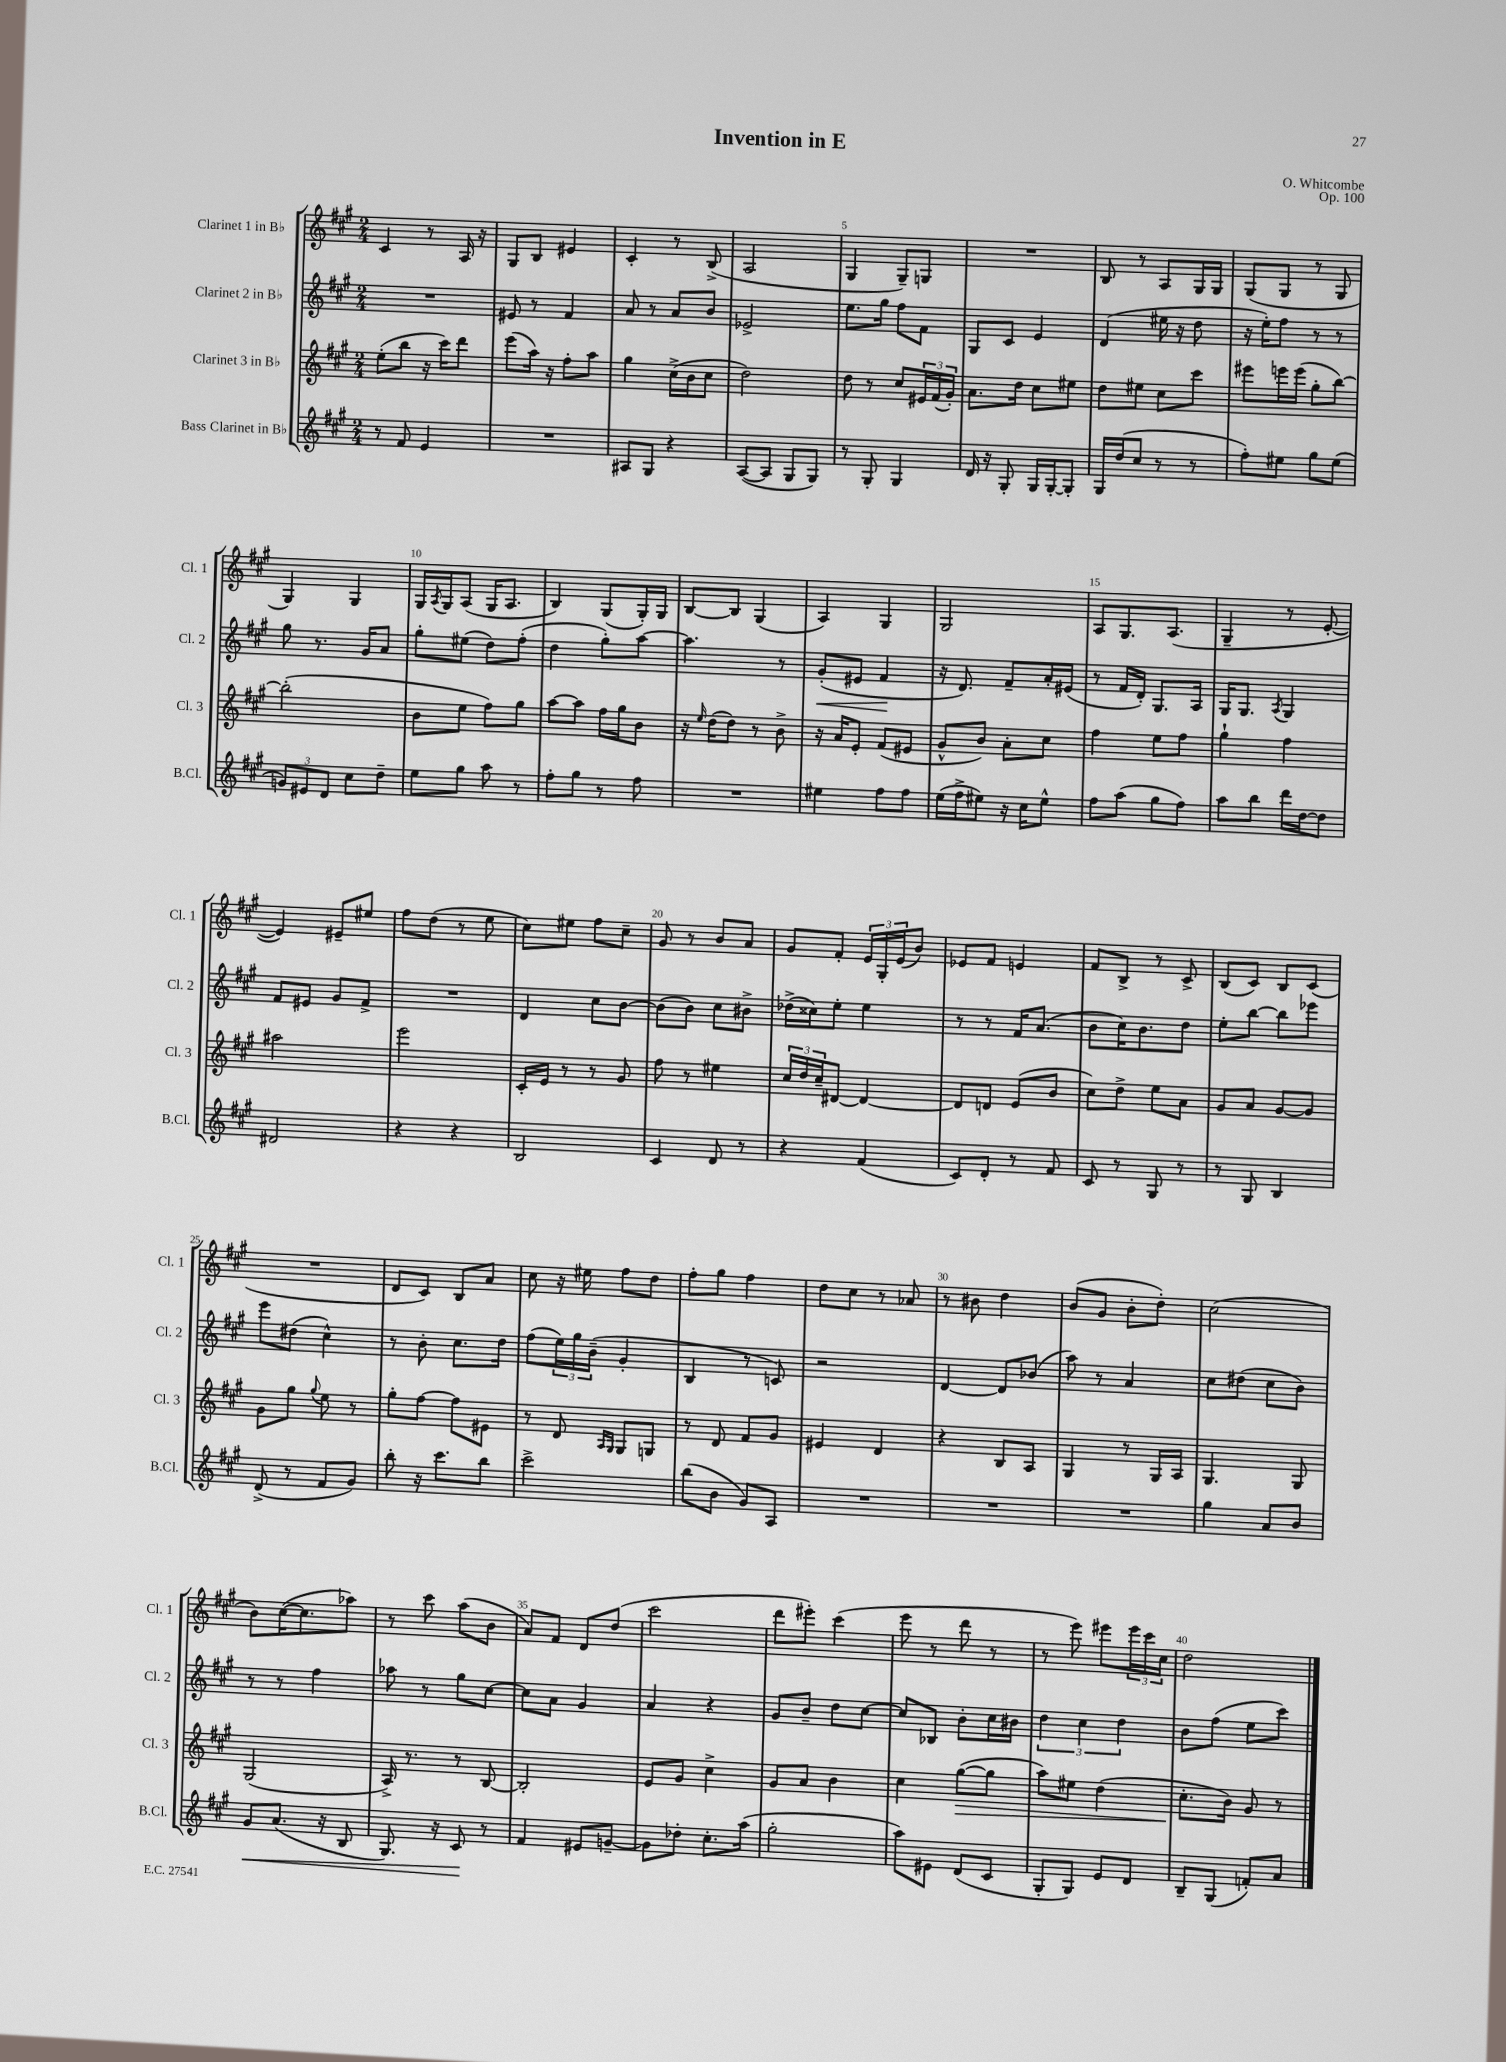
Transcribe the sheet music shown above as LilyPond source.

\header { title = "Invention in E" composer = "O. Whitcombe" opus = "Op. 100" }
<<
\new StaffGroup <<
\new Staff = "s0" \with { instrumentName = "Clarinet 1 in Bb" shortInstrumentName = "Cl. 1" } {
    \clef treble \key a \major \numericTimeSignature \time 2/4
    cis'4 r8 a16 r16 |
    gis8 b8 eis'4 |
    cis'4-. r8 b8->( |
    a2 |
    gis4 gis8--) g8 |
    R2 |
    b8 r8 a8 gis16 gis16 |
    gis8( gis8 r8 gis8 |
    gis4) gis4 |
    gis16 \acciaccatura { a8 } gis16 a8( gis16 a8. |
    b4) gis8( gis16-.) gis16 |
    b8~ b8 gis4( |
    a4) gis4 |
    gis2 |
    a8 gis8. a8.( |
    gis4-- r8 e'8~-. |
    e'4) eis'8-- eis''8 |
    fis''8 d''8( r8 e''8 |
    cis''8) eis''8 fis''8 cis''8-- |
    gis'8 r8 b'8 a'8 |
    gis'8 fis'8-. \tuplet 3/2 { e'16 gis16-. e'16( } b'8) |
    ees'8 fis'8 e'4 |
    fis'8 b8-> r8 cis'8-> |
    b8( cis'8) b8 cis'8( |
    R2 |
    d'8 cis'8) b8 a'8 |
    cis''8 r16 eis''16 fis''8 d''8 |
    fis''8-. gis''8 fis''4 |
    d''8 cis''8 r8 aes'8 |
    r8 bis'8 d''4 |
    b'8( gis'8 b'8-. d''8-.) |
    cis''2( |
    b'8) cis''16~( cis''8. aes''8) |
    r8 cis'''8 a''8( b'8 |
    a'8) fis'8 d'8 d''8( |
    cis'''2 |
    d'''8 eis'''8-.) cis'''4( |
    e'''8 r8 d'''8 r8 |
    r8 e'''8) eis'''8 \tuplet 3/2 { eis'''16 cis'''16 cis''16 } |
    d''2 \bar "|." |
}
\new Staff = "s1" \with { instrumentName = "Clarinet 2 in Bb" shortInstrumentName = "Cl. 2" } {
    \clef treble \key a \major \numericTimeSignature \time 2/4
    R2 |
    eis'8 r8 fis'4 |
    a'8 r8 a'8 b'8 |
    ees'2-> |
    e''8. gis''16 fis''8 fis'8 |
    gis8 cis'8 e'4 |
    d'4( eis''16 r16 d''8 |
    r16 e''16-.) fis''8 r8 r8 |
    gis''8 r8. gis'16 a'8 |
    gis''8-. eis''8( d''8) fis''8-.( |
    d''4 gis''8-.) a''8~ |
    a''4. r8 |
    gis'8-.\<( eis'8 fis'4\! |
    r16 d'8.) fis'8-- a'16-. eis'16( |
    r8 fis'16 d'16-.) gis8. a16 |
    gis16 gis8. \acciaccatura { a8 } gis4 |
    fis'8 eis'8 gis'8 fis'8-> |
    R2 |
    d'4 cis''8 b'8~ |
    b'8( b'8) cis''8 bis'8-> |
    des''16->( cisis''16) e''8-. e''4 |
    r8 r8 fis'16 a'8.( |
    b'8 cis''16) b'8. d''8 |
    e''8-. b''8~ b''8 ees'''8 |
    e'''8 dis''8( cis''4-^) |
    r8 b'8-. cis''8. d''16 |
    fis''8( \tuplet 3/2 { e''16) gis''16 b'16--( } gis'4-. |
    b4 r8 c'8) |
    r2 |
    d'4~ d'8 bes'8( |
    a''8) r8 a'4 |
    cis''8 dis''8( cis''8 b'8) |
    r8 r8 fis''4 |
    aes''8 r8 gis''8 cis''8~ |
    cis''8 a'8 gis'4 |
    a'4 r4 |
    gis'8 b'8-- d''8 cis''8~ |
    cis''8 bes8 b'8-. cis''16 bis'16 |
    \tuplet 3/2 { d''4 cis''4 d''4 } |
    b'8 fis''8( e''8 cis'''8) \bar "|." |
}
\new Staff = "s2" \with { instrumentName = "Clarinet 3 in Bb" shortInstrumentName = "Cl. 3" } {
    \clef treble \key a \major \numericTimeSignature \time 2/4
    e''8-.( b''8 r16 cis'''16) d'''8 |
    e'''8( a''16) r16 fis''8-. a''8 |
    gis''4 cis''16->( b'16 cis''8 |
    d''2) |
    d''8 r8 cis''8 \tuplet 3/2 { eis'16 fis'16( gis'16-.) } |
    a'8. d''16 cis''8 eis''8 |
    d''8 eis''8 cis''8 cis'''8 |
    eis'''8 e'''16 e'''16( gis''8-. b''8~) |
    b''2-.( |
    b'8 e''8 fis''8) gis''8 |
    a''8~ a''8 fis''16 gis''16 b'8 |
    r16 \grace { e''16 } d''16( d''8) r8 b'8-> |
    r16 a'16 e'8-. fis'8( eis'8 |
    gis'8-^ b'8) a'8-. cis''8 |
    fis''4 e''8 fis''8 |
    gis''4-! fis''4 |
    ais''2 |
    e'''2 |
    cis'16-. e'16 r8 r8 gis'8 |
    fis''8 r8 eis''4 |
    \tuplet 3/2 { cis''16 d''16 cis''16-- } dis'8~ dis'4~ |
    dis'8 d'8 e'8( b'8 |
    cis''8) d''8-> e''8 a'8 |
    gis'8 a'8 gis'8~ gis'8 |
    gis'8 gis''8 \appoggiatura { gis''8 } e''8 r8 |
    gis''8-. fis''8~ fis''8 eis'8 |
    r8 d'8 \grace { a16 gis16 } gis8 g8 |
    r8 d'8 fis'8 gis'8 |
    eis'4 d'4 |
    r4 b8 a8 |
    gis4 r8 gis16 a16 |
    gis4. gis8 |
    gis2( |
    a16->) r8. r8 b8~ |
    b2-. |
    e'8 gis'8 cis''4-> |
    gis'8 a'8 b'4 |
    cis''4 gis''8~\>( gis''8 |
    a''8) eis''8 d''4( |
    cis''8.-.\! b'16) gis'8 r8 \bar "|." |
}
\new Staff = "s3" \with { instrumentName = "Bass Clarinet in Bb" shortInstrumentName = "B.Cl." } {
    \clef treble \key a \major \numericTimeSignature \time 2/4
    r8 fis'8 e'4 |
    R2 |
    ais8 gis8 r4 |
    a8~( a8 gis8 gis8) |
    r8 gis8-. gis4 |
    d'16 r16 gis8-. gis16 gis16~-. gis8-. |
    gis16 d''16( cis''8 r8 r8 |
    fis''8-.) eis''8 gis''8 eis''8( |
    \tuplet 3/2 { g'8) eis'8 d'8 } cis''8 d''8-- |
    e''8 gis''8 a''8 r8 |
    fis''8-. gis''8 r8 fis''8 |
    R2 |
    eis''4 fis''8 fis''8 |
    e''16( fis''16-> eis''8) r16 cis''16 eis''8-^ |
    fis''8 a''8( gis''8 fis''8) |
    a''8 b''8 d'''16 d''16~ d''8 |
    dis'2 |
    r4 r4 |
    b2 |
    cis'4 d'8 r8 |
    r4 fis'4( |
    cis'8) d'8-. r8 fis'8 |
    cis'8 r8 gis8 r8 |
    r8 gis8 b4 |
    d'8->( r8 fis'8 gis'8) |
    b''8-. r16 cis'''8. b''8 |
    cis'''2-> |
    b''8( b'8 gis'8) a8 |
    R2 |
    R2 |
    R2 |
    gis''4 a'8 b'8 |
    gis'8\< a'8.( r16 b8 |
    gis8.) r16 cis'8\! r8 |
    fis'4 eis'8 g'8~-- |
    g'8 des''8-. cis''8.-. a''16( |
    gis''2-. |
    a''8) eis'8 d'8( cis'8 |
    gis8-. gis8) e'8 d'8 |
    b8-- gis8( f'8-.) a'8 \bar "|." |
}
>>
>>
\layout { \context { \Score \override BarNumber.break-visibility = ##(#f #t #t) barNumberVisibility = #(every-nth-bar-number-visible 5) } }
